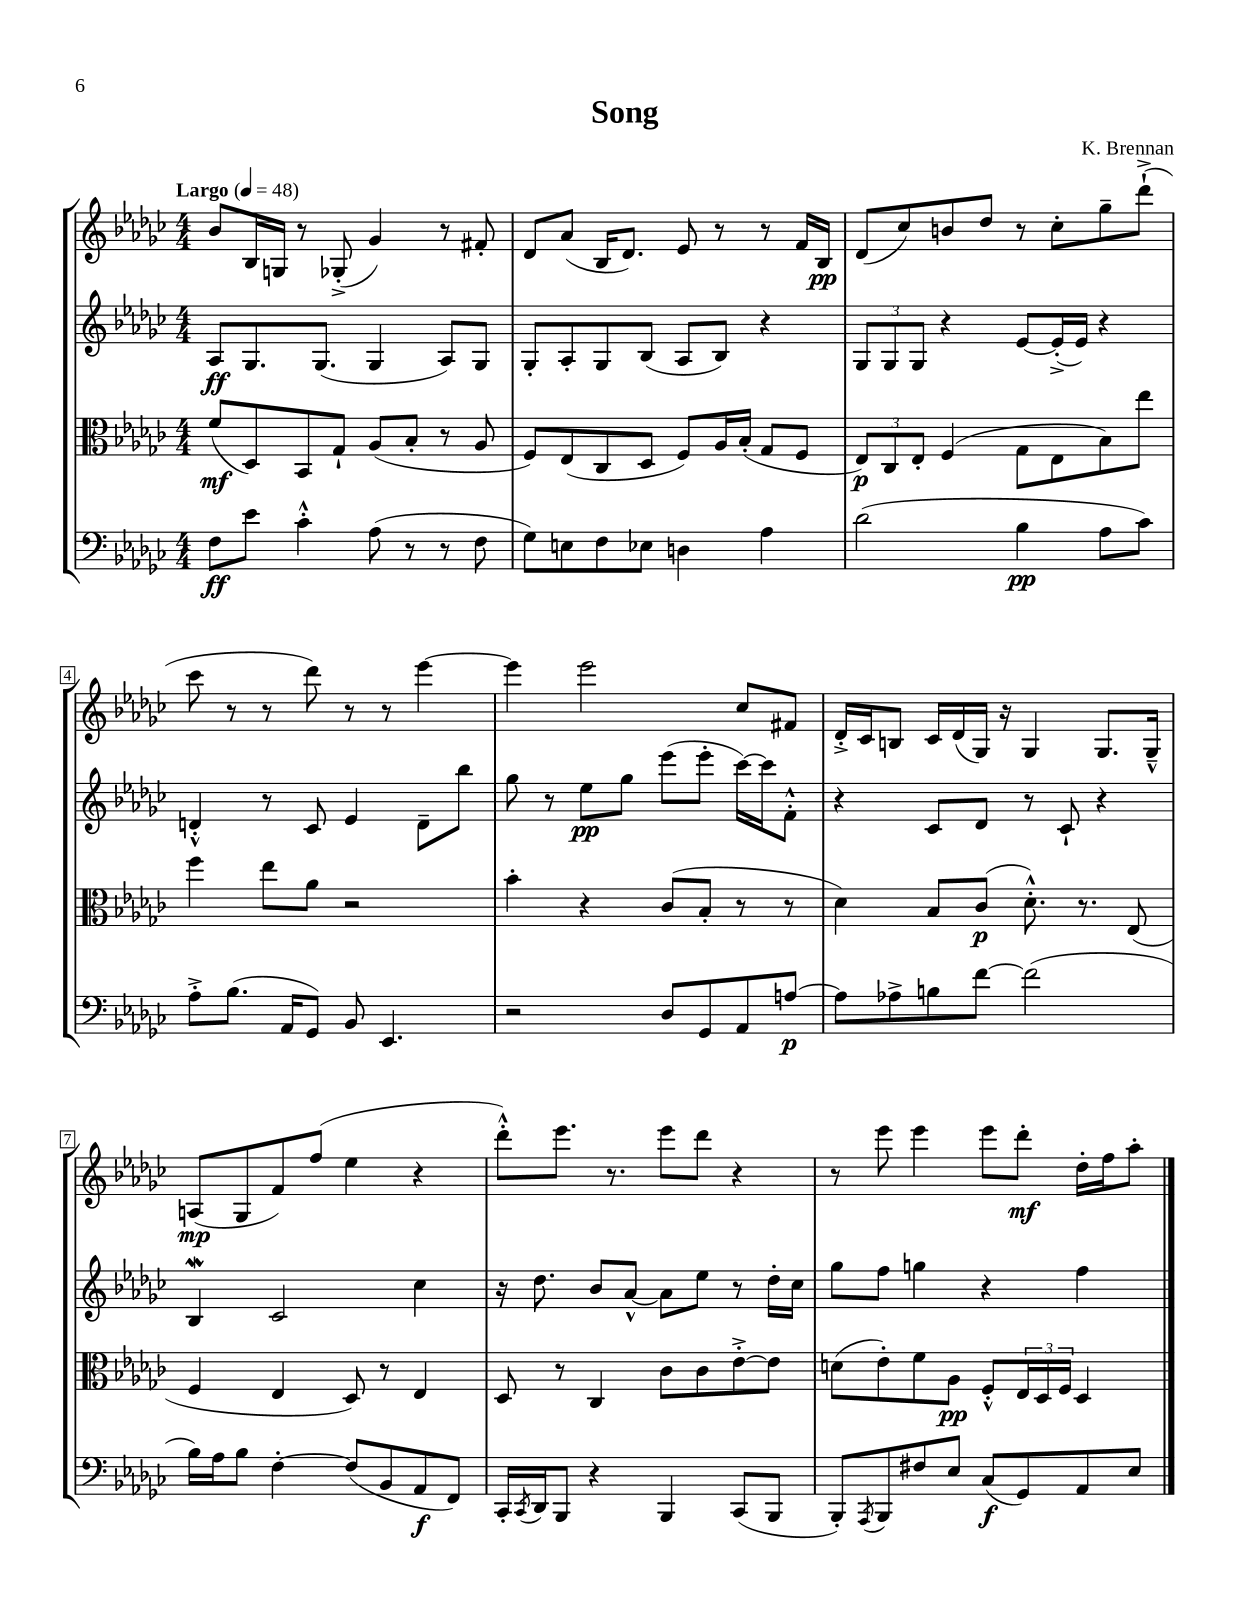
\header { title = "Song" composer = "K. Brennan" }
<<
\new StaffGroup <<
\new Staff = "s0" {
    \clef treble \key ges \major \numericTimeSignature \time 4/4 \tempo "Largo" 4 = 48
    bes'8 bes16 g16 r8 ges8-.->( ges'4) r8 fis'8-. |
    des'8 aes'8( bes16 des'8.) ees'8 r8 r8 f'16 bes16\pp |
    des'8( ces''8) b'8 des''8 r8 ces''8-. ges''8-- des'''8-!->( |
    ces'''8 r8 r8 des'''8) r8 r8 ees'''4~ |
    ees'''4 ees'''2 ces''8 fis'8 |
    des'16-.-> ces'16 b8 ces'16 des'16( ges16) r16 ges4 ges8. ges16---^ |
    a8\mp( ges8 f'8) f''8( ees''4 r4 |
    des'''8-.-^) ees'''8. r8. ees'''8 des'''8 r4 |
    r8 ees'''8 ees'''4 ees'''8 des'''8-.\mf des''16-. f''16 aes''8-. \bar "|." |
}
\new Staff = "s1" {
    \clef treble \key ges \major \numericTimeSignature \time 4/4
    aes8\ff ges8. ges8.( ges4 aes8) ges8 |
    ges8-. aes8-. ges8 bes8( aes8 bes8) r4 |
    \tuplet 3/2 { ges8 ges8 ges8 } r4 ees'8~ ees'16-.->( ees'16) r4 |
    d'4-.-^ r8 ces'8 ees'4 d'8-- bes''8 |
    ges''8 r8 ees''8\pp ges''8 ees'''8( ees'''8-. ces'''16~) ces'''16 f'8-.-^ |
    r4 ces'8 des'8 r8 ces'8-! r4 |
    bes4\mordent ces'2 ces''4 |
    r16 des''8. bes'8 aes'8~-^ aes'8 ees''8 r8 des''16-. ces''16 |
    ges''8 f''8 g''4 r4 f''4 \bar "|." |
}
\new Staff = "s2" {
    \clef alto \key ges \major \numericTimeSignature \time 4/4
    f'8\mf( des8) bes,8 ges8-! aes8( bes8-. r8 aes8 |
    f8) ees8( ces8 des8 f8) aes16 bes16-.( ges8 f8 |
    \tuplet 3/2 { ees8\p) ces8 ees8-. } f4( ges8 ees8 bes8) ees''8 |
    f''4 ees''8 aes'8 r2 |
    bes'4-. r4 ces'8( bes8-. r8 r8 |
    des'4) bes8 ces'8\p( des'8.-.-^) r8. ees8( |
    f4 ees4 des8) r8 ees4 |
    des8 r8 ces4 ces'8 ces'8 ees'8~-.-> ees'8 |
    d'8( ees'8-.) f'8 aes8\pp f8-.-^ \tuplet 3/2 { ees16 des16 f16 } des4 \bar "|." |
}
\new Staff = "s3" {
    \clef bass \key ges \major \numericTimeSignature \time 4/4
    f8\ff ees'8 ces'4-.-^ aes8( r8 r8 f8 |
    ges8) e8 f8 ees8 d4 aes4 |
    des'2( bes4\pp aes8 ces'8) |
    aes8-.-> bes8.( aes,16 ges,8) bes,8 ees,4. |
    r2 des8 ges,8 aes,8 a8~\p |
    a8 aes8-> b8 f'8~ f'2( |
    bes16) aes16 bes8 f4~-. f8( bes,8 aes,8\f f,8) |
    ces,16-. \acciaccatura { ces,8 } des,16 bes,,8 r4 bes,,4 ces,8( bes,,8 |
    bes,,8-.) \acciaccatura { aes,,8 } bes,,8 fis8 ees8 ces8\f( ges,8) aes,8 ees8 \bar "|." |
}
>>
>>
\layout { \context { \Score \override BarNumber.stencil = #(make-stencil-boxer 0.1 0.3 ly:text-interface::print) } }
